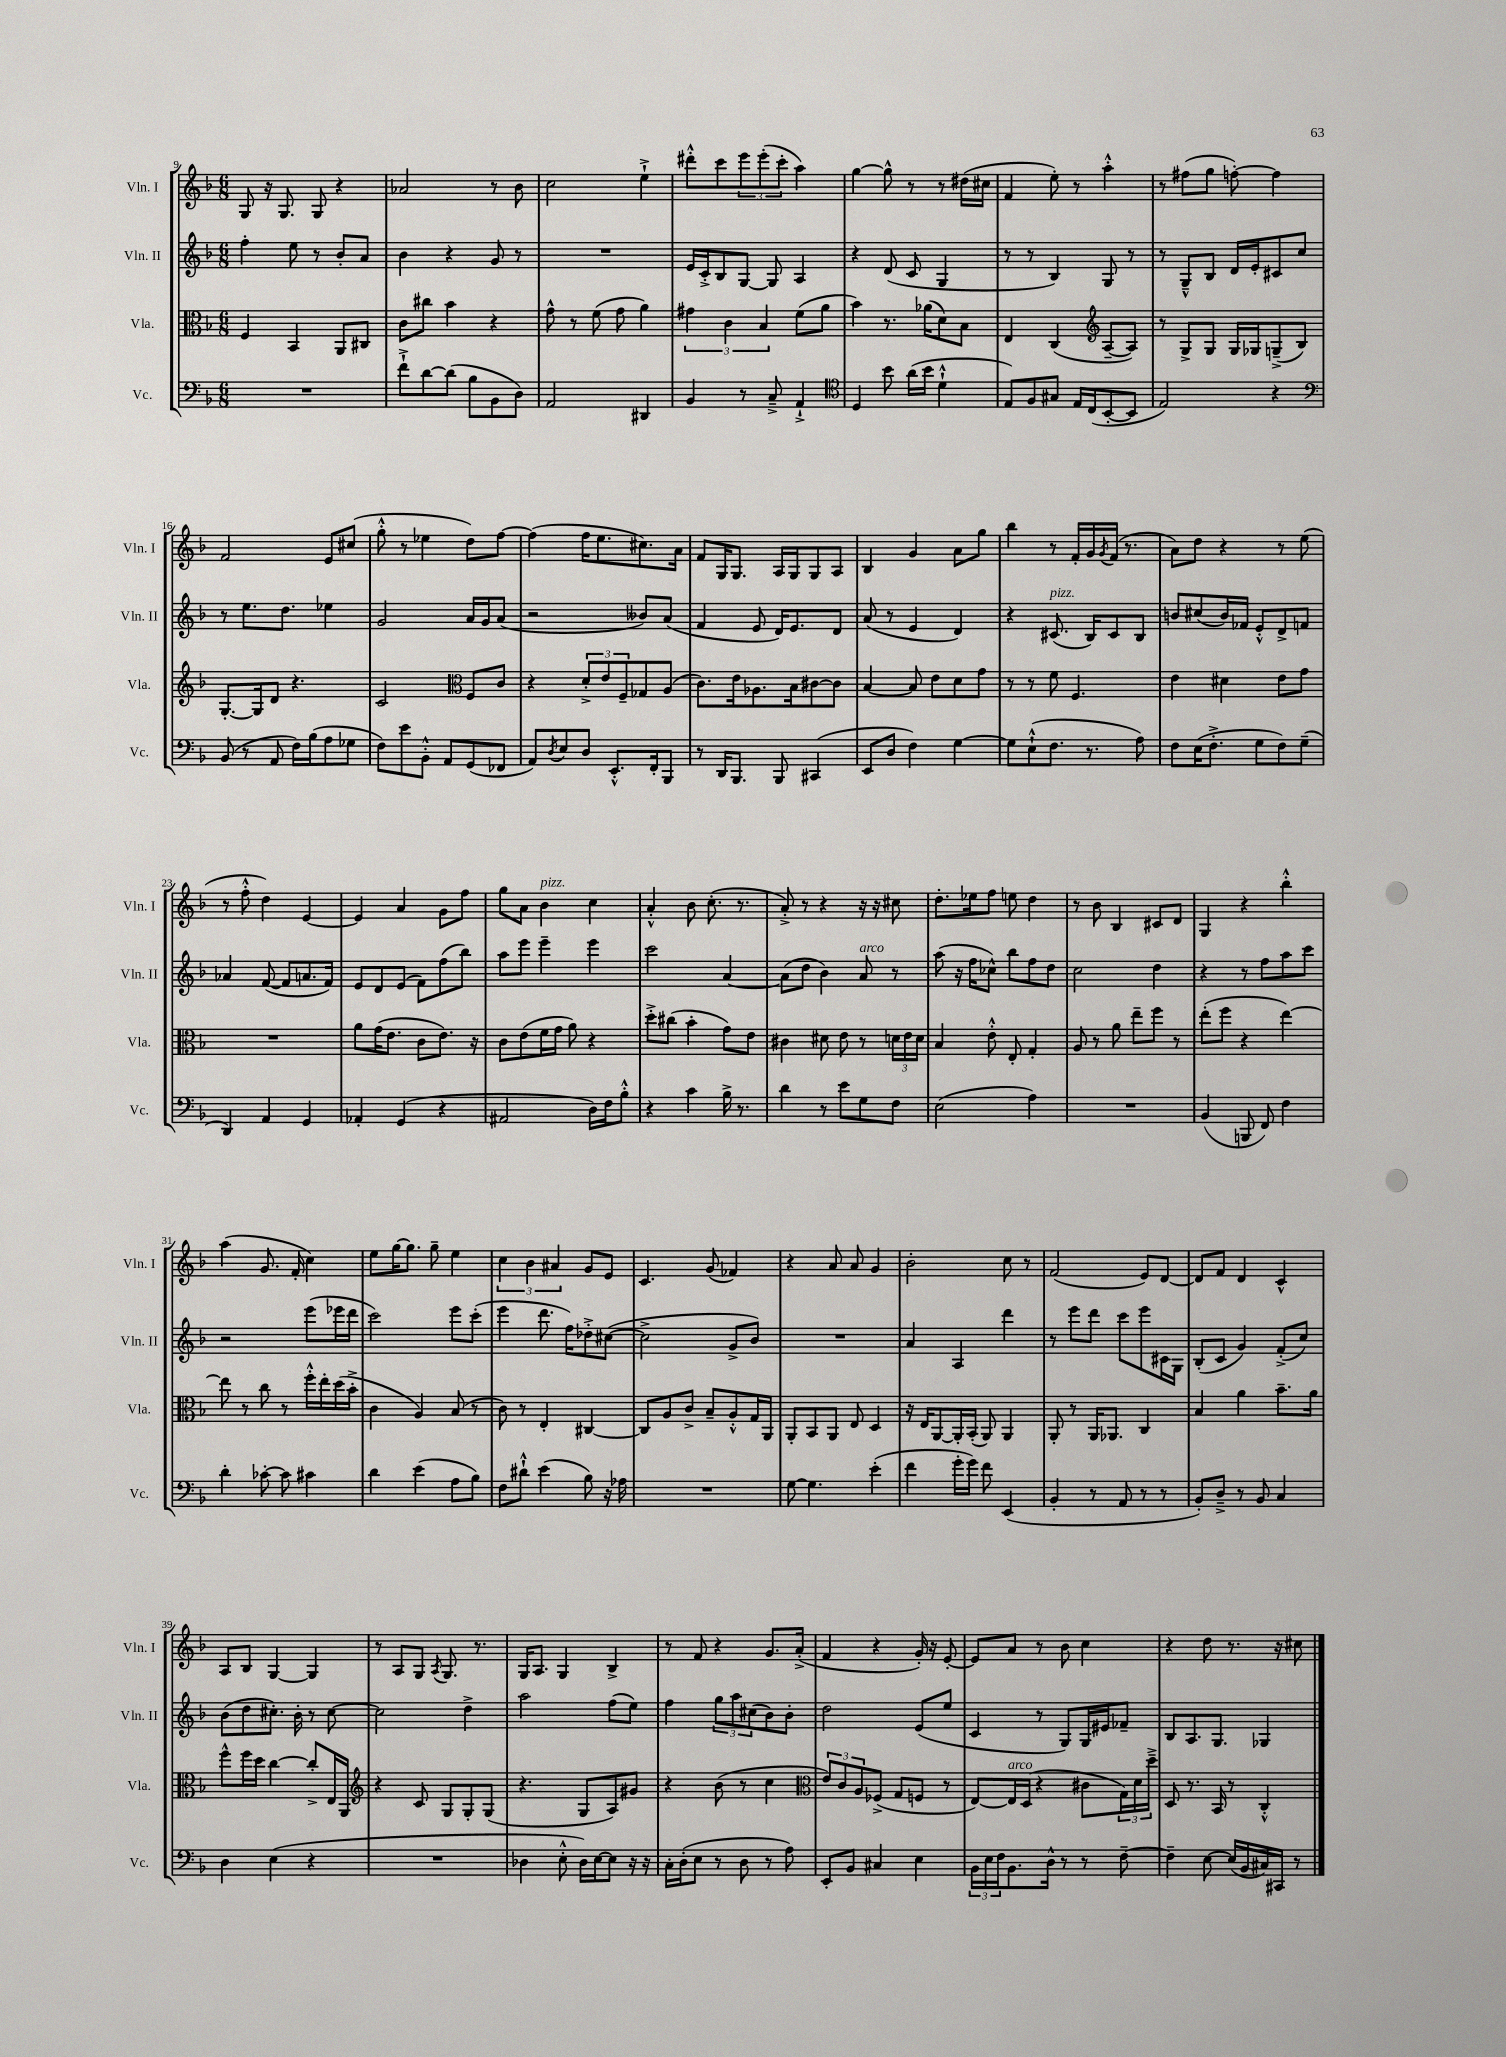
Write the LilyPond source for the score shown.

<<
\new StaffGroup <<
\new Staff = "s0" \with { instrumentName = "Vln. I" shortInstrumentName = "Vln. I" } {
    \clef treble \key f \major \numericTimeSignature \time 6/8
    g8 r16 g8. g8 r4 |
    aes'2 r8 bes'8 |
    c''2 e''4-!-> |
    dis'''8-.-^ c'''8 \tuplet 3/2 { e'''8 e'''8-.( c'''8-. } a''4) |
    g''4~ g''8-^ r8 r8 dis''16( cis''16 |
    f'4 e''8-.) r8 a''4-.-^ |
    r8 fis''8( g''8 f''8~-.) f''4 |
    f'2 e'8 cis''8( |
    g''8-.-^ r8 ees''4 d''8) f''8~ |
    f''4( f''16 e''8. cis''8.) a'16 |
    f'8 g16 g8. a16 g16 g8 a8 |
    bes4 g'4 a'8 g''8 |
    bes''4 r8 f'16-. g'16 \acciaccatura { g'8 } f'16( r8. |
    a'8) d''8 r4 r8 e''8( |
    r8 f''8-.-^ d''4) e'4~ |
    e'4 a'4 g'8 f''8 |
    g''8 a'8 bes'4^\markup { \italic "pizz." } c''4 |
    a'4-.-^ bes'8 c''8.-.( r8. |
    a'8-.->) r8 r4 r16 r16 cis''8 |
    d''8.-. ees''16 f''8 e''8 d''4 |
    r8 bes'8 bes4 cis'8 d'8 |
    g4 r4 bes''4-.-^ |
    a''4( g'8. f'16-. c''4) |
    e''8 g''16~ g''8. g''8-- e''4 |
    \tuplet 3/2 { c''4 bes'4 ais'4 } g'8 e'8 |
    c'4. g'8( fes'4) |
    r4 a'8 a'8 g'4 |
    bes'2-. c''8 r8 |
    f'2( e'8) d'8~ |
    d'8 f'8 d'4 c'4-^ |
    a8 bes8 g4~ g4 |
    r8 a8 g8 \acciaccatura { a8 } g8. r8. |
    g16 a8. g4 bes4-> |
    r8 f'8 r4 g'8. a'16-.->( |
    f'4 r4 g'16-.) r16 e'8~-. |
    e'8 a'8 r8 bes'8 c''4 |
    r4 d''8 r8. r16 cis''8 \bar "|." |
}
\new Staff = "s1" \with { instrumentName = "Vln. II" shortInstrumentName = "Vln. II" } {
    \clef treble \key f \major \numericTimeSignature \time 6/8
    f''4-. e''8 r8 bes'8-. a'8 |
    bes'4 r4 g'8 r8 |
    R2. |
    e'16 c'16-.-> bes8 g8~ g8 a4 |
    r4 d'8( c'8 g4 |
    r8 r8 bes4) g8 r8 |
    r8 g8---^ bes8 d'16 e'16-. cis'8 c''8 |
    r8 e''8. d''8. ees''4 |
    g'2 a'16 g'16 a'8( |
    r2 beses'8) a'8( |
    f'4 e'8 d'16) e'8. d'8 |
    a'8( r8 e'4 d'4) |
    r4 cis'8.^\markup { \italic "pizz." }( bes16) cis'8 bes8 |
    b'8 cis''8( b'16) fes'16 e'8-.-^ d'8-> f'8 |
    aes'4 f'8~( f'8 a'8. f'16) |
    e'8 d'8 e'8( f'8) f''8( bes''8) |
    a''8 e'''8 e'''4-- e'''4 |
    c'''2 a'4~ |
    a'8( d''8 bes'4) a'8^\markup { \italic "arco" } r8 |
    a''8( r16 f''16 ces''8-^) bes''8 f''8 d''8 |
    c''2 d''4 |
    r4 r8 f''8 a''8 c'''8 |
    r2 e'''8( ees'''16 d'''16 |
    c'''2) e'''8 c'''8-.( |
    e'''4 d'''8. f''16) des''8-.-> cis''8~( |
    cis''2-> g'8-> bes'8) |
    R2. |
    a'4 a4 d'''4 |
    r8 e'''8 d'''8 c'''8 e'''8 cis'16 g16 |
    bes8-.( c'8 g'4) f'8-.->( c''8) |
    bes'8( d''8 cis''8.-.) bes'16-. r8 cis''8~ |
    cis''2 d''4-> |
    a''2 f''8( e''8) |
    f''4 \tuplet 3/2 { g''8 a''8 cis''8( } bes'8) bes'8-. |
    d''2 e'8( e''8 |
    c'4 r8 g8) g16 eis'16 fes'8-- |
    bes8 a8. g8. ges4 \bar "|." |
}
\new Staff = "s2" \with { instrumentName = "Vla." shortInstrumentName = "Vla." } {
    \clef alto \key f \major \numericTimeSignature \time 6/8
    f4 bes,4 a,8 cis8 |
    c'8 cis''8 bes'4 r4 |
    g'8-^ r8 f'8( g'8 a'4) |
    \tuplet 3/2 { gis'4 c'4 bes4 } f'8( a'8 |
    bes'4) r8. aes'16( d'8) bes8 |
    e4 c4( \clef treble a8~-- a8) |
    r8 g8-> g8 g16 ges16 g8--->( bes8) |
    g8.~-. g16 d'8 r4. |
    c'2 \clef alto f8 c'8 |
    r4 \tuplet 3/2 { d'8-.-> e'8 f8-- } ges8 a8( |
    c'8.) e'16 aes8. bes16 cis'8~ cis'8 |
    bes4~ bes8 e'8 d'8 g'8 |
    r8 r8 f'8 f4. |
    e'4 dis'4 e'8 g'8 |
    R2. |
    a'8 g'16( e'8. c'8 e'8.) r16 |
    c'8 e'8( f'16 g'16 a'8) r4 |
    d''8-.-> cis''8( bes'4-. g'8) e'8 |
    cis'4 dis'8 e'8 r8 \tuplet 3/2 { d'16 e'16 d'16 } |
    bes4 e'8-.-^ e8-. g4-. |
    a8 r8 a'8 e''8-- f''8 r8 |
    e''8-.( f''8 r4 e''4~) |
    e''8 r8 c''8 r8 f''16-.-^ e''16-. d''16( bes'16-.-> |
    c'4 a4) bes8( r8 |
    c'8) r8 e4-. cis4~ |
    cis8 a8 c'8-> bes8-- a8-.-^ g16 a,16 |
    a,8-. bes,8 a,8 e8 d4 |
    r16 e16 a,8~ a,16-. bes,16-.( a,8) a,4 |
    a,8-. r8 a,16 aes,8. c4 |
    bes4 a'4 bes'8.-- a'16 |
    f''8-^ f''16 d''16 c''4~ c''8-.-> e16 a,16 |
    \clef treble r4 c'8 g8 g8-. g8( |
    r4. g8 a8) gis'8 |
    r4 bes'8( r8 c''4 |
    \clef alto \tuplet 3/2 { e'8) c'8 a8 } fes8->( g8 f8 r8 |
    e8~) e16^\markup { \italic "arco" } d16( r4 cis'8 \tuplet 3/2 { g16) d'16 d''16---> } |
    d8 r8. bes,16 r8 c4-.-^ \bar "|." |
}
\new Staff = "s3" \with { instrumentName = "Vc." shortInstrumentName = "Vc." } {
    \clef bass \key f \major \numericTimeSignature \time 6/8
    R2. |
    f'8-!-> d'8~ d'8( bes8 bes,8 d8) |
    a,2 dis,4 |
    bes,4 r8 c8---> a,4-!-> |
    \clef tenor d4 bes'8 a'16( bes'16 d'4-!-^ |
    e8) f8 gis8 e16 c16( bes,8~-. bes,8 |
    e2) r4 |
    \clef bass bes,8( r8 a,8 f16) bes16( a8 ges8 |
    f8) e'8 bes,8-.-^ a,8 g,8( fes,8 |
    a,8) \acciaccatura { d8 } e8 d8 e,8.-.-^ f,16-. bes,,8 |
    r8 d,16 bes,,8. bes,,8 cis,4( |
    e,8 d8 f4) g4~ |
    g8 e8-!-^( f8. r8. a8) |
    f8 e16( f8.-.-> g8 f8) g8--( |
    d,4) a,4 g,4 |
    aes,4-. g,4( r4 |
    ais,2 d16) f16 bes8-.-^ |
    r4 c'4 bes16-> r8. |
    d'4 r8 e'8 g8 f8 |
    e2( a4) |
    R2. |
    bes,4( b,,8 f,8) f4 |
    d'4-. ces'8~-. ces'8 cis'4 |
    d'4 e'4( a8 bes8) |
    f8 dis'8-!-^ e'4( bes8) r16 aes16 |
    R2. |
    g8~ g4. e'4-.( |
    f'4 g'16-. g'16) f'8 e,4( |
    bes,4-. r8 a,8 r8 r8 |
    bes,8-.) d8---> r8 bes,8 c4 |
    d4 e4( r4 |
    R2. |
    des4 e8-.-^ des16) e16~ e8 r16 r16 |
    c16-. d16-.( e8 r8 d8 r8 a8) |
    e,8-. bes,8 cis4 e4 |
    \tuplet 3/2 { bes,16 e16 f16 } bes,8. d16-^ r8 r8 f8~-- |
    f4-- e8~ e16( bes,16 cis16) cis,16 r8 \bar "|." |
}
>>
>>
\layout { \context { \Score currentBarNumber = #9 } }
